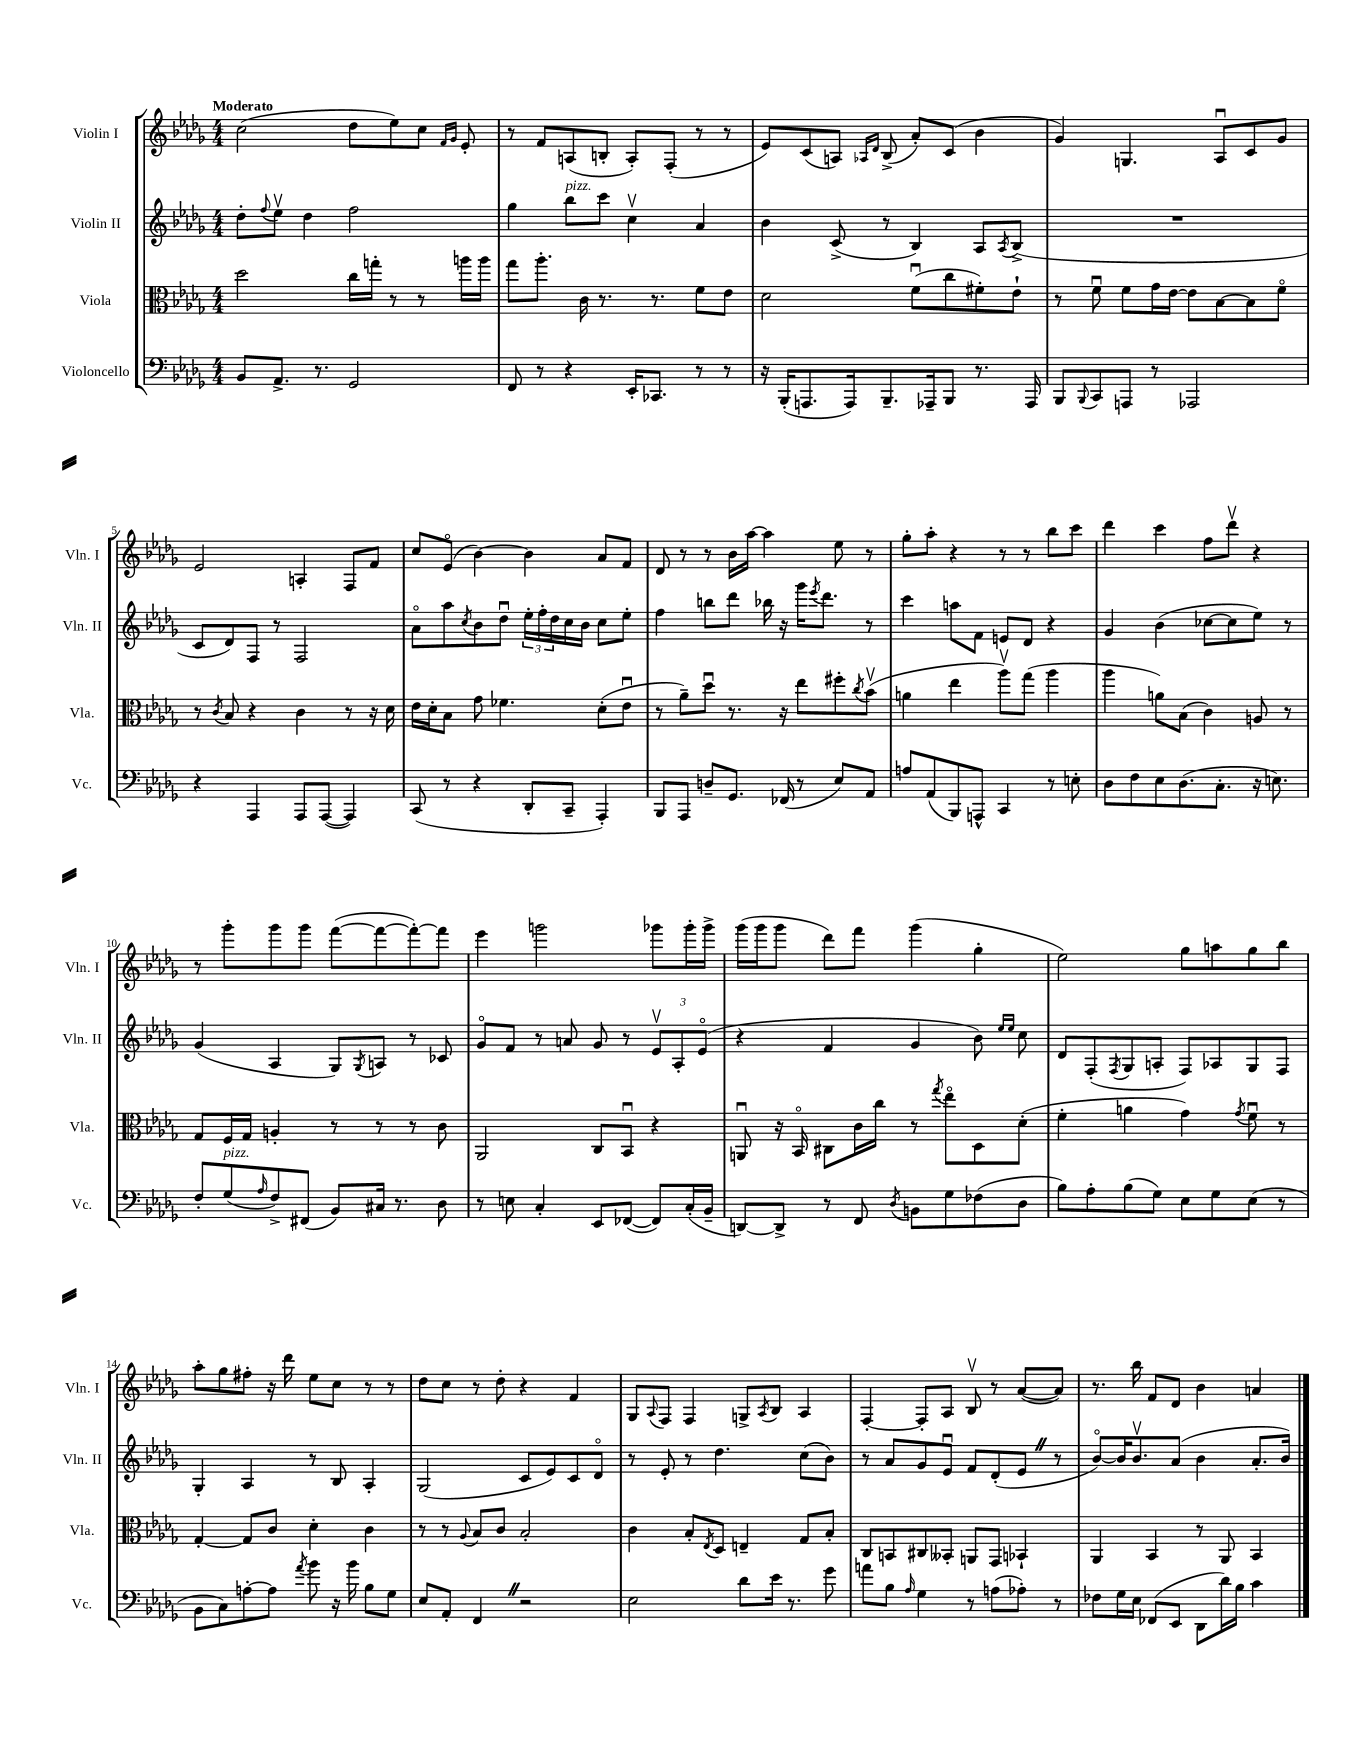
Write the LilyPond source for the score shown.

<<
\new StaffGroup <<
\new Staff = "s0" \with { instrumentName = "Violin I" shortInstrumentName = "Vln. I" } {
    \clef treble \key des \major \numericTimeSignature \time 4/4 \tempo "Moderato"
    c''2( des''8 ees''8) c''8 \grace { f'16 ges'16 } ees'8-. |
    r8 f'8 a8( b8-. a8-.) f8-.( r8 r8 |
    ees'8) c'8( a8) \grace { aes16 des'16 } bes8->( aes'8-.) c'8( bes'4 |
    ges'4) g4. aes8\downbow c'8 ges'8 |
    ees'2 a4-. f8 f'8 |
    c''8 ees'8\flageolet( bes'4~) bes'4 aes'8 f'8 |
    des'8 r8 r8 bes'16 aes''16~ aes''4 ees''8 r8 |
    ges''8-. aes''8-. r4 r8 r8 bes''8 c'''8 |
    des'''4 c'''4 f''8 des'''8\upbow r4 |
    r8 ges'''8-. ges'''8 ges'''8 f'''8~( f'''8~ f'''8~-.) f'''8 |
    ees'''4 g'''2 ges'''8 ges'''16-. ges'''16-> |
    ges'''16( ges'''16 ges'''8 des'''8) f'''8 ges'''4( ges''4-. |
    ees''2) ges''8 a''8 ges''8 bes''8 |
    aes''8-. ges''8 fis''8-. r16 des'''16 ees''8 c''8 r8 r8 |
    des''8 c''8 r8 des''8-. r4 f'4 |
    ges8 \appoggiatura { aes8 } f8 f4 g8-> \acciaccatura { aes8 } bes8 aes4 |
    f4~-. f8-. aes8 bes8\upbow r8 aes'8~( aes'8) |
    r8. bes''16 f'8 des'8 bes'4 a'4 \bar "|." |
}
\new Staff = "s1" \with { instrumentName = "Violin II" shortInstrumentName = "Vln. II" } {
    \clef treble \key des \major \numericTimeSignature \time 4/4
    des''8-. \appoggiatura { f''8 } ees''8\upbow des''4 f''2 |
    ges''4 bes''8^\markup { \italic "pizz." } c'''8 c''4\upbow aes'4 |
    bes'4 c'8->( r8 bes4) aes8 \acciaccatura { aes8 } bes8->( |
    R1 |
    c'8 des'8) f8 r8 f2 |
    aes'8\flageolet aes''8 \acciaccatura { c''8 } bes'8 des''8\downbow \tuplet 3/2 { ees''16-. f''16-. des''16 } c''16 bes'16 c''8 ees''8-. |
    f''4 b''8 des'''8 bes''16 r16 ges'''16 \acciaccatura { ees'''8 } des'''8. r8 |
    c'''4 a''8 f'8 e'8 des'8 r4 |
    ges'4 bes'4( ces''8~ ces''8 ees''8) r8 |
    ges'4( aes4 ges8) \acciaccatura { ges8 } a8 r8 ces'8 |
    ges'8\flageolet f'8 r8 a'8 ges'8 r8 \tuplet 3/2 { ees'8\upbow aes8-. ees'8\flageolet( } |
    r4 f'4 ges'4 bes'8) \grace { ees''16 ees''16 } c''8 |
    des'8 f8-.( \acciaccatura { f8 } ges8 a8-. f8) aes8 ges8 f8 |
    ges4-. aes4 r8 bes8 aes4-. |
    ges2( c'8 ees'8) c'8 des'8\flageolet |
    r8 ees'8-. r8 des''4. c''8( bes'8) |
    r8 aes'8 ges'8 ees'8\downbow f'8 des'8-.( ees'8 \once \override BreathingSign.text = \markup { \musicglyph "scripts.caesura.straight" } \breathe r8 |
    bes'8~\flageolet) bes'16 bes'8.\upbow aes'8( bes'4 aes'8.-. bes'16) \bar "|." |
}
\new Staff = "s2" \with { instrumentName = "Viola" shortInstrumentName = "Vla." } {
    \clef alto \key des \major \numericTimeSignature \time 4/4
    des''2 c''16 g''16-. r8 r8 a''16 a''16 |
    ges''8 aes''8.-. c'16 r8. r8. f'8 ees'8 |
    des'2 f'8\downbow( c''8 fis'8-.) ees'8-! |
    r8 f'8\downbow f'8 ges'16 ees'16~ ees'8 bes8~ bes8 f'8\flageolet |
    r8 \acciaccatura { c'8 } bes8 r4 c'4 r8 r16 des'16 |
    ees'16 des'16-. bes8 ges'8 fes'4. des'8-.( ees'8\downbow |
    r8 aes'8--) des''8\downbow r8. r16 ees''8 fis''8-. \acciaccatura { c''8 } bes'8\upbow( |
    a'4 ees''4 aes''8\upbow) ges''8( aes''4 |
    aes''4 a'8) bes8( c'4) a8 r8 |
    ges8 f16 ges16 a4-. r8 r8 r8 c'8 |
    aes,2 c8 bes,8\downbow r4 |
    a,8\downbow r16 bes,16\flageolet cis8 c'16 c''16 r8 \acciaccatura { ges''8 } ees''8\flageolet des8 des'8-.( |
    f'4-. a'4 ges'4) \acciaccatura { ges'8 } f'8\downbow r8 |
    ges4~-. ges8 c'8 des'4-. c'4 |
    r8 r8 \appoggiatura { aes8 } bes8 c'8 bes2-. |
    c'4 bes8-. \acciaccatura { ees8 } des8 e4-- ges8 bes8-. |
    c8 b,8 cis8 beses,8-. a,8 ges,8 bes,4-! |
    aes,4 bes,4 r8 aes,8 bes,4 \bar "|." |
}
\new Staff = "s3" \with { instrumentName = "Violoncello" shortInstrumentName = "Vc." } {
    \clef bass \key des \major \numericTimeSignature \time 4/4
    bes,8 aes,8.-> r8. ges,2 |
    f,8 r8 r4 ees,16-. ces,8. r8 r8 |
    r16 bes,,16-.( a,,8. a,,16) bes,,8.-- aes,,16-- bes,,8 r8. aes,,16 |
    bes,,8 \appoggiatura { bes,,8 } c,8 a,,8 r8 aes,,2 |
    r4 aes,,4 aes,,8 aes,,8~( aes,,4) |
    c,8( r8 r4 des,8-. c,8-- aes,,4-.) |
    bes,,8 aes,,8 d8-- ges,8. fes,16( r8 ees8) aes,8 |
    a8 aes,8( bes,,8) a,,8-^ c,4 r8 e8-. |
    des8 f8 ees8 des8.( c8.-. r16 e8.) |
    f8-. ges8^\markup { \italic "pizz." }( \grace { aes16 } f8->) fis,8( bes,8) cis16 r8. des8 |
    r8 e8 c4-. ees,8 fes,8~( fes,8) c16-.( bes,16-- |
    d,8~) d,8-> r8 f,8 \acciaccatura { des8 } b,8 ges8 fes8( des8 |
    bes8) aes8-. bes8( ges8) ees8 ges8 ees8( r8 |
    bes,8 c8) a8~-. a8 \acciaccatura { aes'8 } bes'8 r16 bes'16 bes8 ges8 |
    ees8 aes,8-. f,4 \once \override BreathingSign.text = \markup { \musicglyph "scripts.caesura.straight" } \breathe r2 |
    ees2 des'8 ees'16 r8. ges'8 |
    a'8 bes8 \grace { aes16 } ges4 r8 a8( aes8-.) r8 |
    fes8 ges16 ees16 fes,8( ees,8 des,8 des'16) bes16 c'4 \bar "|." |
}
>>
>>
